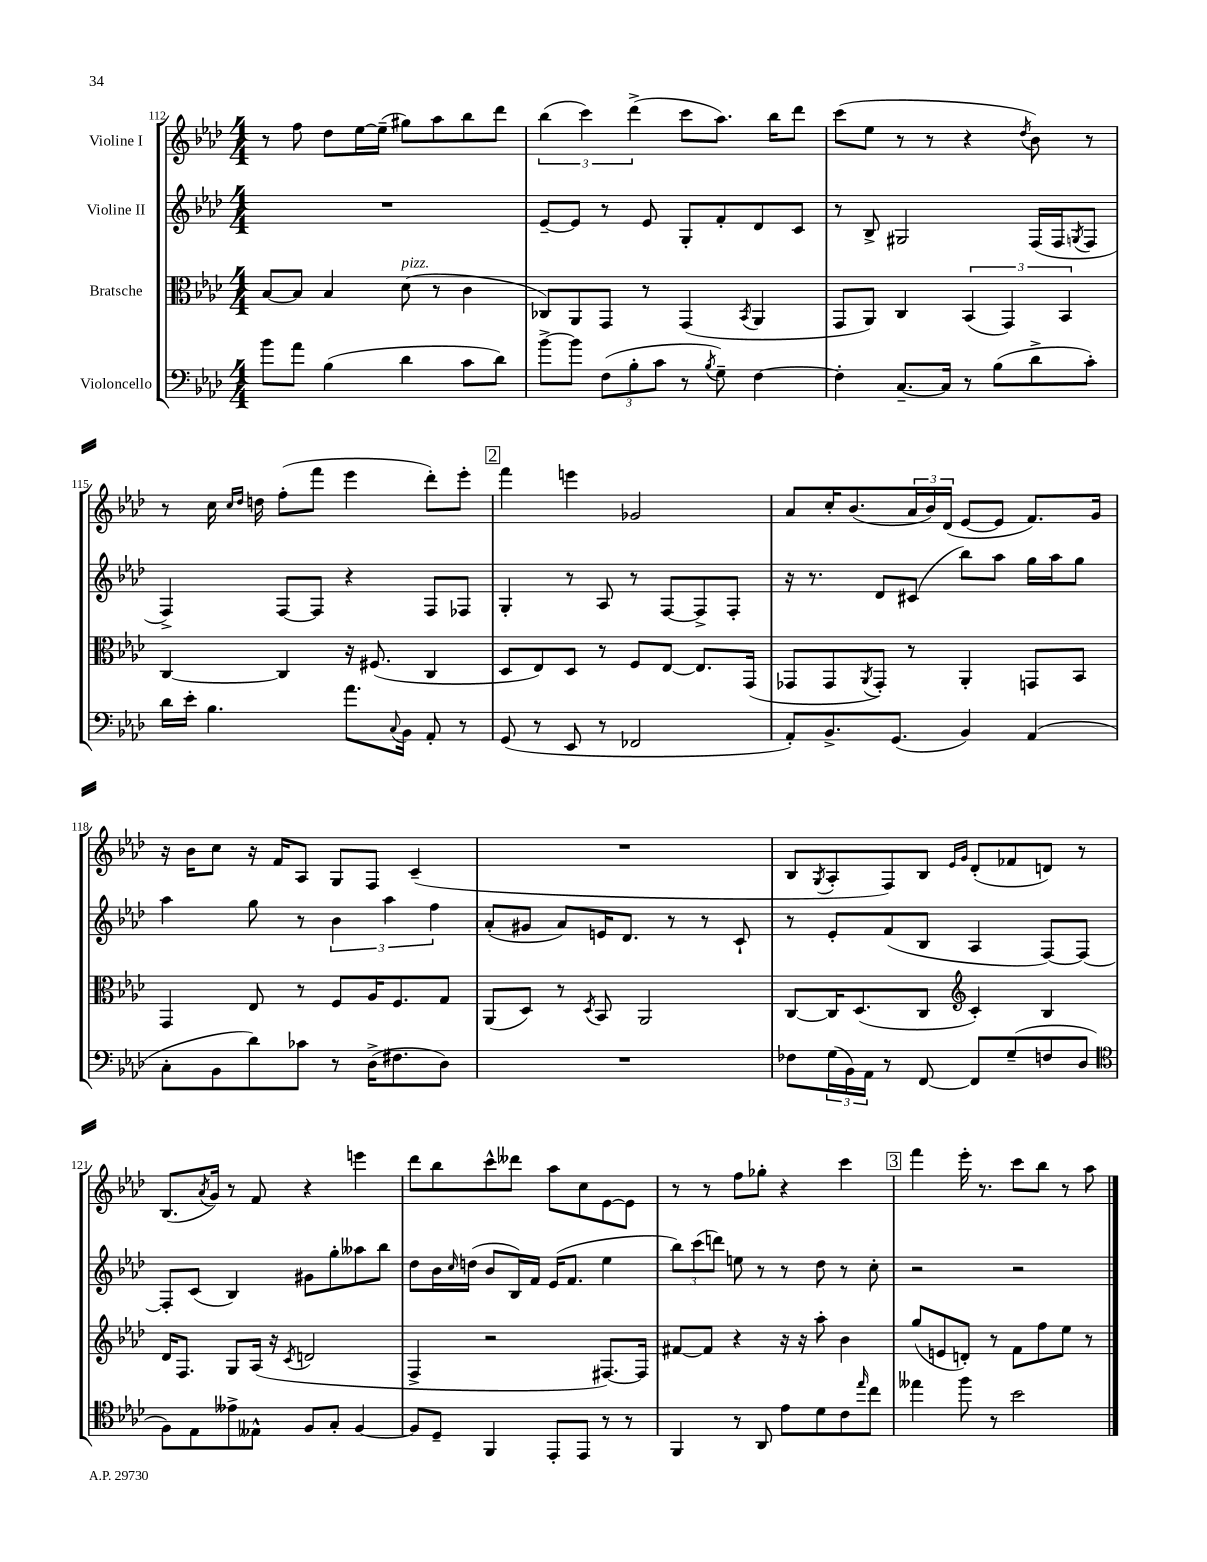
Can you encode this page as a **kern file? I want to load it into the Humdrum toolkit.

**kern	**kern	**kern	**kern
*staff4	*staff3	*staff2	*staff1
*clefF4	*clefC3	*clefG2	*clefG2
*k[b-e-a-d-]	*k[b-e-a-d-]	*k[b-e-a-d-]	*k[b-e-a-d-]
*M4/4	*M4/4	*M4/4	*M4/4
8b-	[8B-	1r	8r
8a-	8B-]	.	8ff
(4B-	4B-	.	8dd-
.	.	.	[16ee-
.	.	.	(16ee-~]
4d-	(8d-	.	8gg#)
.	8r	.	8aa-
8c	4c	.	8bb-
8d-)	.	.	8ddd-
=	=	=	=
[8b-^	8C-)	[8e-~	(6bb-
8b-]	8AA-	8e-]	.
.	.	.	6ccc)
(12F	8GG	8r	.
12B-'	.	.	(6ddd-^
.	8r	8e-	.
12c	.	.	.
8r	(4GG	8G'	8ccc
8qB-	.	.	.
8G~)	.	8f'	8.aa-)
.	8qBB-	.	.
[4F	4AA-	8d-	.
.	.	.	16bb-
.	.	8c	8ddd-
=	=	=	=
4F']	8GG	8r	(8ccc
.	8AA-)	8B-^	8ee-
[8.C~	4C	2G#	8r
.	.	.	8r
16C]	.	.	.
8r	(6BB-	.	4r
(8B-	.	.	.
.	6GG)	.	.
.	.	.	8qdd-
8d-^	.	(16F	8b-)
.	.	16F	.
.	6BB-	.	.
.	.	8qG	.
8c')	.	8F	8r
=	=	=	=
16d-	[4C	4F^)	8r
16e-'	.	.	.
4.B-	.	.	16cc
.	.	.	16qqcc
.	.	.	16qqdd-
.	.	.	16dd
.	4C]	[8F	(8ff'
.	.	8F]	8fff
8.a-	16r	4r	4eee-
.	(8.F#	.	.
8qqC	.	.	.
16BB-	.	.	.
8AA-'	4C	8F	8ddd-')
8r	.	8F-	8eee-'
=	=	=	=
(8GG	8D-	4G'	4fff
8r	8E-)	.	.
8EE-	8D-	8r	4eee
8r	8r	8A-	.
2FF-	8F	8r	2g-
.	[8E-	[8F	.
.	8.E-]	8F^]	.
.	.	8F'	.
.	(16GG	.	.
=	=	=	=
8AA-')	8GG-	16r	8a-
.	.	8.r	.
8.BB-^	8GG-	.	16cc'
.	.	.	(8.b-
.	8qAA-	.	.
.	8GG-')	8d-	.
(8.GG	.	.	.
.	8r	(8c#	24a-
.	.	.	24b-)
.	.	.	(24d-
4BB-)	4AA-'	8bb-)	[8e-
.	.	8aa-	8e-]
(4AA-	8GG	16gg	8.f)
.	.	16aa-	.
.	8BB-	8gg	.
.	.	.	16g
=	=	=	=
8C'	4GG	4aa-	16r
.	.	.	16b-
8BB-	.	.	8cc
8d-)	8E-	8gg	16r
.	.	.	16f
8c-	8r	8r	8A-
8r	8F	6b-	8G
(16D-^	16A-	.	8F
.	.	6aa-	.
8.F#	8.F	.	.
.	.	.	(4c~
.	.	6ff	.
8D-)	8G	.	.
=	=	=	=
1r	(8AA-	(8a-'	1r
.	8D-)	8g#	.
.	8r	8a-)	.
.	8qD-	.	.
.	8BB-	16e	.
.	.	8.d-	.
.	2AA-	.	.
.	.	8r	.
.	.	8r	.
.	.	8c`	.
=	=	=	=
8F-	[8C	8r	8B-
.	.	.	8qG
(24G	16C]	8e-'	8A-'
24BB-)	.	.	.
.	(8.D-	.	.
24AA-	.	.	.
8r	.	(8f	8F)
[8FF	8C	8B-	8B-
*	*clefG2	*	*
.	.	.	16qqe-
.	.	.	16qqg
8FF]	4c')	4A-	(8d-'
(8G~	.	.	8f-
8F	4B-	[8F)	8d)
8D-	.	8F_	8r
=	=	=	=
*clefC4	*	*	*
8F)	16d-	8F']	(8.B-
.	8.F	.	.
8E-	.	(8c	.
.	.	.	8qa-
.	.	.	16g)
8e--^	8G	4B-)	8r
8E--^^	(16A-	.	8f
.	16r	.	.
.	8qc	.	.
8F	2d	8g#	4r
8G'	.	8gg'	.
[4F	.	8aa--	4eee
.	.	8bb-	.
=	=	=	=
8F]	4F^	8dd-	8ddd-
8D-~	.	16b-	8bb-
.	.	16qqcc	.
.	.	(16dd	.
4FF	2r	8b-	8ccc^^
.	.	16B-)	8ddd--
.	.	16f	.
8EE-'	.	(16e-	8aa-
.	.	8.f	.
8EE-	.	.	8cc
8r	[8.F#)	4ee-	[8e-
8r	.	.	8e-]
.	16F#]	.	.
=	=	=	=
4FF	[8f#	12bb-)	8r
.	.	(12ccc	.
.	8f#]	.	8r
.	.	12ddd)	.
8r	4r	8ee	8ff
8AA-	.	8r	8gg-'
8e-	16r	8r	4r
.	16r	.	.
8d-	8aa-'	8dd-	.
8c	4b-	8r	4ccc
16qqee-	.	.	.
8cc	.	8cc'	.
=	=	=	=
4ee--	(8gg	2r	4fff
.	8e	.	.
8ff	8d')	.	16eee-'
.	.	.	8.r
8r	8r	.	.
2b-	8f	2r	8ccc
.	8ff	.	8bb-
.	8ee-	.	8r
.	8r	.	8aa-
==	==	==	==
*-	*-	*-	*-
